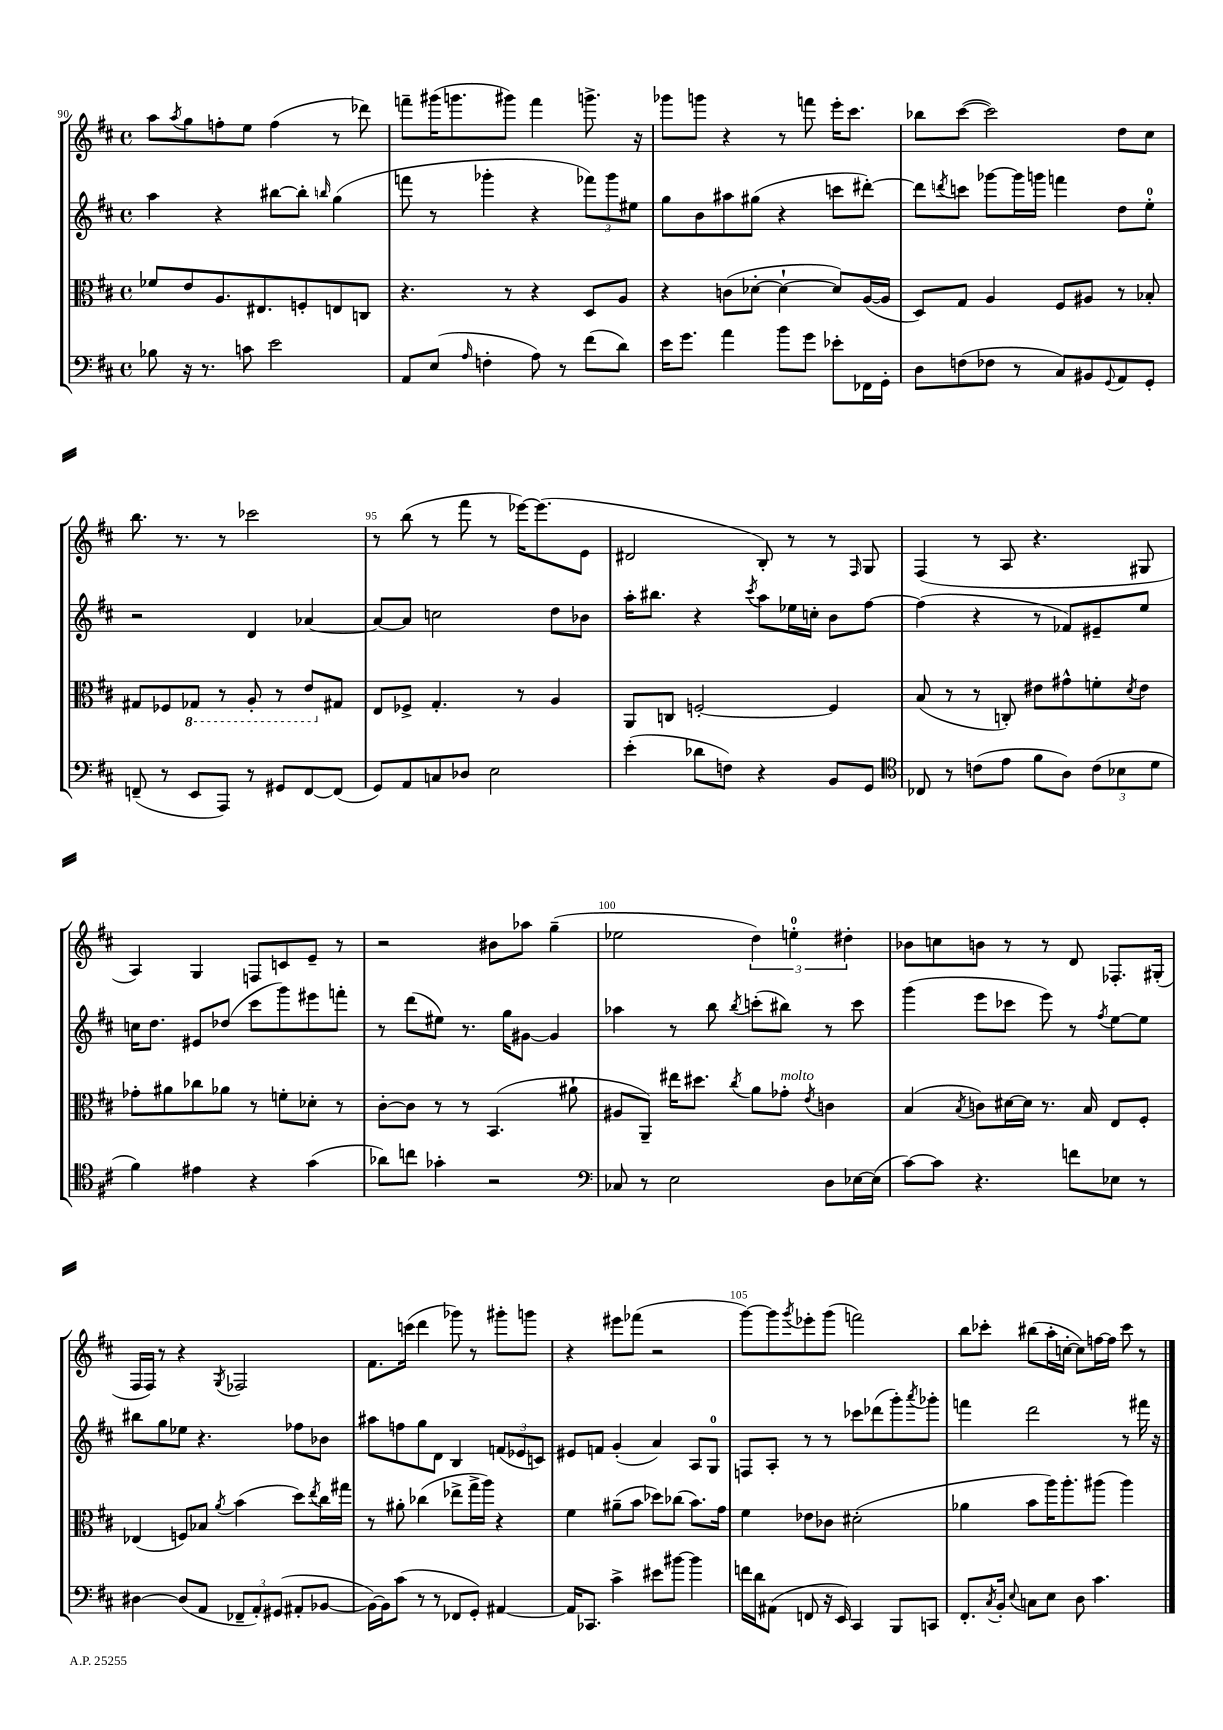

**kern	**kern	**kern	**kern
*staff4	*staff3	*staff2	*staff1
*clefF4	*clefC3	*clefG2	*clefG2
*k[f#c#]	*k[f#c#]	*k[f#c#]	*k[f#c#]
*M4/4	*M4/4	*M4/4	*M4/4
*met(c)	*met(c)	*met(c)	*met(c)
8B-\	8f-/L	4aa\	8aa\L
.	.	.	8qaa/
16r	8e/	.	8gg\
8.r	.	.	.
.	8.A/	4r	8ff'\
8c\	.	.	8ee\J
.	8.E#/	.	.
2e\	.	[8bb#\L	(4ff\
.	8F'/	8bb#'\]J	.
.	.	16qqbb/	.
.	8E/	(4gg\	8r
.	8C/J	.	8ddd-\)
=	=	=	=
8AA/L	4.r	8fff\	8fff~\L
(8E/J	.	8r	(16ggg#\K
.	.	.	8.ggg\
16qqA/	.	.	.
4F'\	.	4ggg-'\	.
.	8r	.	8ggg#\J)
8A\)	4r	4r	4fff\
8r	.	.	.
(8f#\L	8D/L	12fff-\L)	8.ggg^\
.	.	12ggg-\	.
8d\J)	8A/J	.	.
.	.	12ee#\J	.
.	.	.	16r
=	=	=	=
16e\LK	4r	8gg\L	8ggg-\L
8.g\J	.	.	.
.	.	8b\	8ggg\J
4a\	(8c\L	8aa#\	4r
.	[8d-'\J	(8gg#\J	.
8b\L	4d-`\_	4r	8r
8g\J	.	.	8fff\
8e-'\L	8d-/]L)	8ccc\L	16eee'\LK
.	.	.	8.ccc#\J
16FF-\L	([16A/L	[8ddd#'\J)	.
16GG'\JJ	16A/]JJ	.	.
=	=	=	=
8D\L	8D/L)	8ddd#\]L	8bb-\L
.	.	8qddd/	.
(8F\	8G/J	8ccc\J	([8ccc#\J
8F-\J	4A/	[8ggg-\L	2ccc#\])
8r	.	16ggg-\]L	.
.	.	16ggg\JJ	.
8C#/L)	8F#/L	4fff\	.
8BB#/	8A#/J	.	.
8qqGG/	.	.	.
8AA/	8r	8dd\L	8dd\L
8GG'/J	8B-'/	8ee'\J	8cc#\J
=	=	=	=
(8FF~/	8G#/L	2r	8.bb\
8r	8F-/	.	.
.	.	.	8.r
8EE/L	8GG-/J	.	.
8AAA/J)	8r	.	8r
8r	8AA'/	4d/	2ccc-\
8GG#/L	8r	.	.
[8FF/	8E/L	[4a-/	.
(8FF/]J	8G#/J	.	.
=	=	=	=
8GG/L)	8E/L	8a-/_L	8r
8AA/	8F-^/J	8a-/]J	(8bb\
8C/	4.G'/	2cc\	8r
8D-/J	.	.	8fff#\
2E\	.	.	8r
.	8r	.	[16eee-\LK)
.	.	.	(8.eee-\]
.	4A/	8dd\L	.
.	.	8b-\J	8e\J
=	=	=	=
(4e'\	8AA/L	16aa'\LK	2d#/
.	.	8.bb#\J	.
.	8C/J	.	.
8d-\L	[2F'/	4r	.
8F\J)	.	.	.
.	.	8qccc#/	.
4r	.	8aa\L	8B'/)
.	.	16ee-\L	8r
.	.	16cc'\JJ	.
8BB/L	4F/]	8b\L	8r
.	.	.	16qqF#/
8GG/J	.	[8ff#\J	8G/
=	=	=	=
*clefC4	*	*	*
8C-/	(8B/	(4ff#\]	(4F#/
8r	8r	.	.
(8c\L	8r	4r	8r
8e\J	8C'/)	.	8A/
8f#\L	8e#\L	8r	4.r
8A\J)	8g#^^\	8f-/L)	.
(12c\L	8f'\	8e#~/	.
12B-\	.	.	.
.	8qd/	.	.
.	8e#\J	8ee/J	8G#/
12d\J	.	.	.
=	=	=	=
4f#\)	8g-'\L	16cc\LK	4A/)
.	.	8.dd\J	.
.	8a#\	.	.
4e#\	8cc-\	8e#/L	4G/
.	8a-\J	(8dd-/J	.
4r	8r	8ccc#\L	8F/L
.	8f'\L	8ggg\)	8c/
(4g\	8d-'\J	8eee#\	8e~/J
.	8r	8fff'\J	8r
=	=	=	=
8a-\L)	[8c#'\L	8r	2r
8cc\J	8c#\]J	(8ddd\L	.
4g-'\	8r	8ee#\J)	.
.	8r	8.r	.
2r	(4.BB/	.	8b#\L
.	.	16gg\LK	.
.	.	[8g#\J	8aa-\J
.	.	4g#/]	(4gg~\
.	8a#`\	.	.
=	=	=	=
*clefF4	*	*	*
8C-/	8A#/L	4aa-\	2ee-\
8r	8AA~/J)	.	.
2E\	16ee#\LK	8r	.
.	8.dd#\J	.	.
.	.	8bb\	.
.	8qcc#/	8qbb/	.
.	8a\L	(8ccc'\L	6dd\)
.	8g-'\J	8bb#\J)	.
.	.	.	6ee'\
.	8qe/	.	.
8D\L	4c\	8r	.
.	.	.	6dd#'\
[16E-\L	.	8ccc\	.
(16E-\]JJ	.	.	.
=	=	=	=
[8c#\L)	(4B/	(4ggg\	8b-\L
8c#\]J	.	.	8cc\
.	8qB/	.	.
4.r	8c\L)	8eee\L	8b\J
.	[16d#\L	8ccc-\J	8r
.	16d#\]JJ	.	.
.	8.r	8eee\)	8r
8f\L	.	8r	8d/
.	16B/	.	.
.	.	8qff#/	.
8E-\J	8E/L	[8ee\L	8.F-'/L
8r	8F#'/J	8ee\]J	.
.	.	.	(16G#'/Jk
=	=	=	=
[4D#\	(4E-/	8bb#\L	16F#/LL
.	.	.	16F#/JJ)
.	.	8gg\	8r
(8D#/]L	8F/L)	8ee-\J	4r
8AA/J	8B-/J	4.r	.
.	8qa/	.	8qG/
12FF-~/L	(4b\	.	2F-/
12AA'/)	.	.	.
(12GG#/J	.	.	.
8AA#'/L	8dd\L)	8ff-\L	.
.	8qee/	.	.
[8BB-/J	16cc#\L	8b-\J	.
.	16gg#\JJ	.	.
=	=	=	=
16BB-\_LL)	8r	8aa#\L	8.f#\L
16BB-\]J	.	.	.
(8c#\J	8a#'\	8ff\	.
.	.	.	(16ccc\Jk
8r	(4cc-\	8gg\	4ddd\
8r	.	8d\J	.
8FF-/L	8ee-^\L	4B/	8ggg-\)
8GG'/J)	16gg^\L	.	8r
.	16aa\JJ)	.	.
[4AA#/	4r	(12f/L	8ggg#'\L
.	.	12e-/	.
.	.	.	8ggg\J
.	.	12c/J)	.
=	=	=	=
16AA#/]LK	4f#\	8e#/L	4r
8.CC-/J	.	.	.
.	.	8f/J	.
4c#^\	(8a#~\L	(4g'/	8eee#\L
.	8b\J	.	(8fff-\J
8e#\L	8dd-\L)	4a/)	2r
[8b#\J	(8cc-\J	.	.
4b#\]	8.b\L)	8A/L	.
.	.	8G/J	.
.	16g\Jk	.	.
=	=	=	=
16f\LL	4f#\	8F/L	[8ggg\L)
16d\J	.	.	.
(8AA#\J	.	8A'/J	8ggg\]
.	.	.	8qggg/
8FF/	8e-\L	8r	8eee-'\
16r	8c-\J	8r	(8ggg\J
16EE/)	.	.	.
4CC#/	(2d#'\	8ccc-\L	2fff\)
.	.	(8ddd-\	.
8BBB/L	.	8ggg'\)	.
.	.	8qaaa/	.
8CC/J	.	8ggg-'\J	.
=	=	=	=
8.FF#'/L	4a-\	4fff\	8bb\L
.	.	.	8ccc-'\J
8qC#/	.	.	.
16BB'/Jk	.	.	.
8qqE/	.	.	.
8C\L	8b\L	2ddd\	(8bb#\L
8E\J	16aa\K)	.	16aa'\L
.	8.aa'\	.	[16cc'\JJ
8D\	.	.	8cc\]L)
4.c#\	(8aa#\J	.	[16ff\L
.	.	.	16ff\]JJ
.	4aa#\)	8r	8ccc-\
.	.	16fff#\	8r
.	.	16r	.
==	==	==	==
*-	*-	*-	*-
